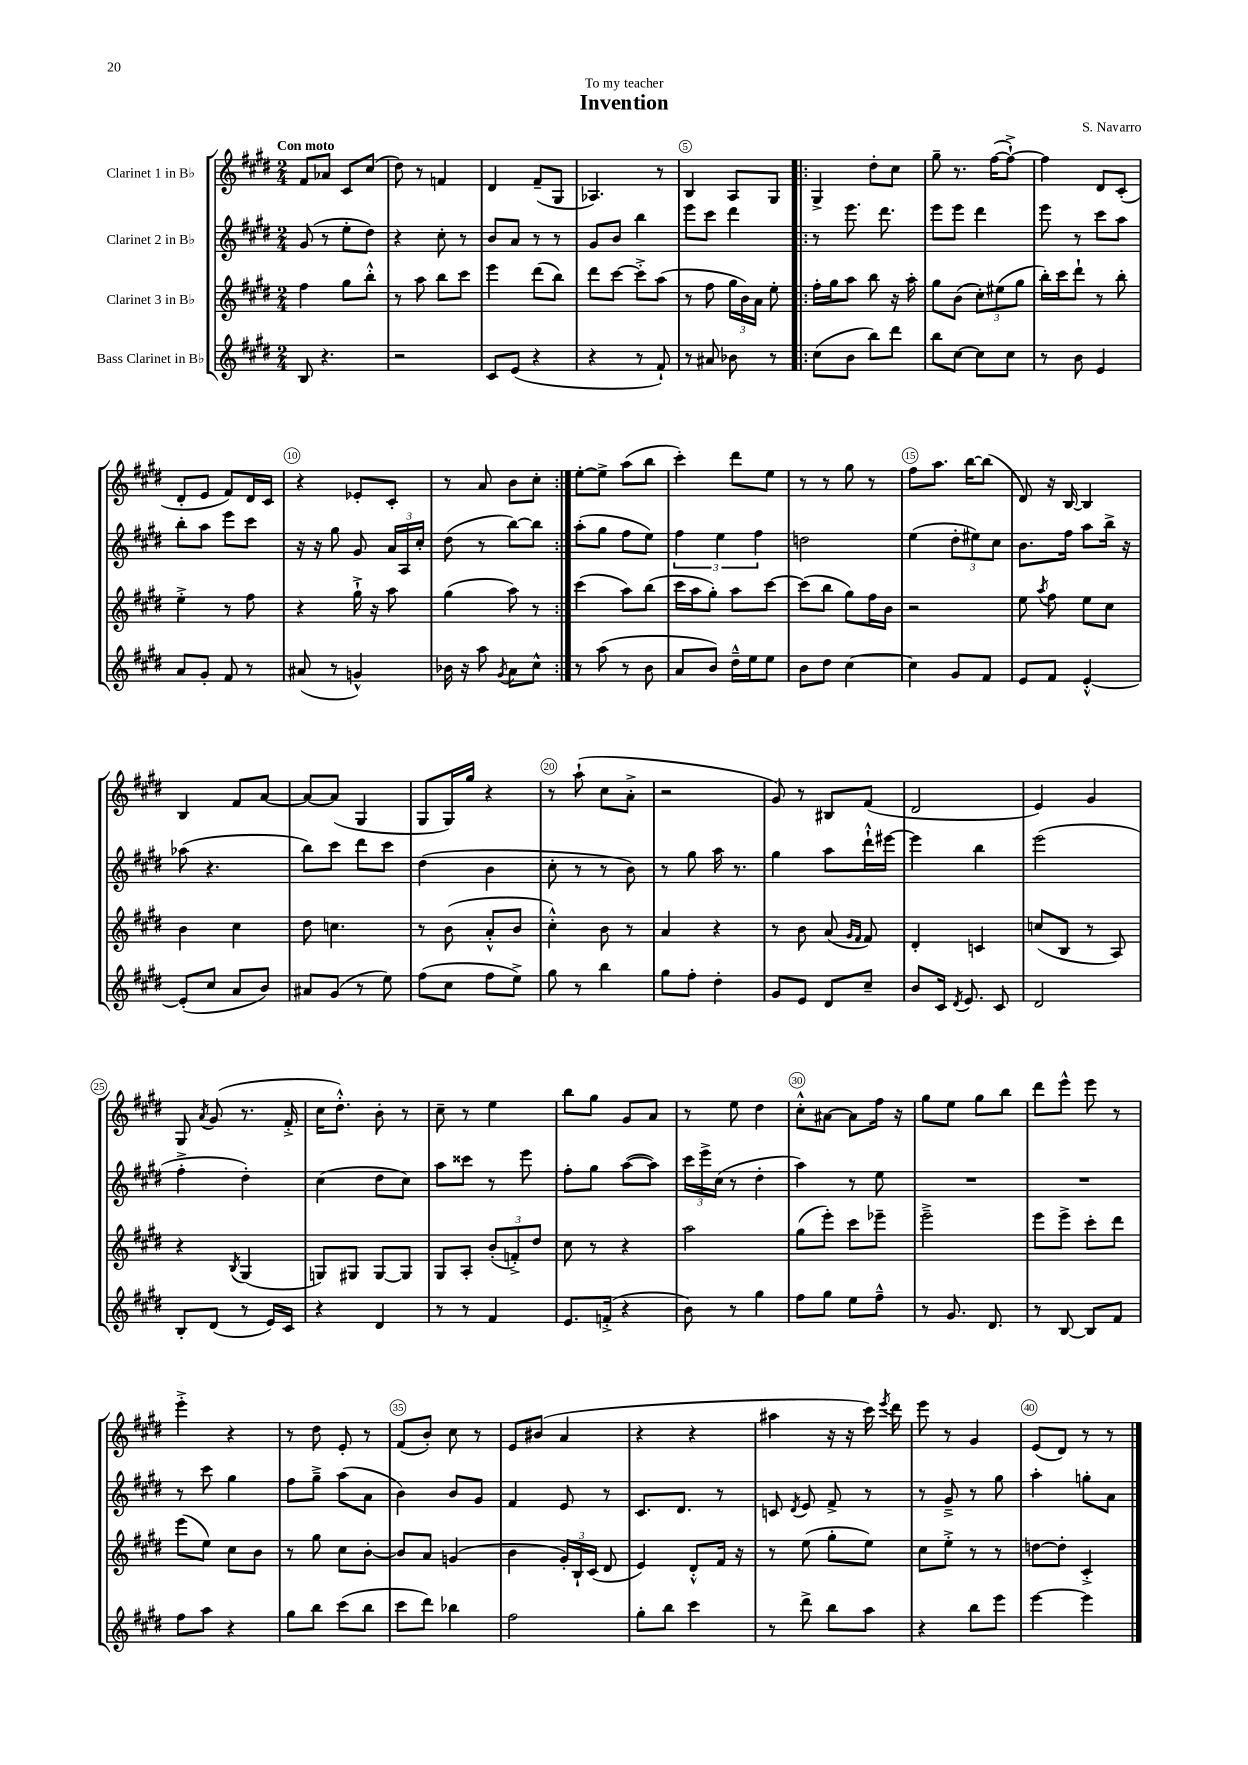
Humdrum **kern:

**kern	**kern	**kern	**kern
*staff4	*staff3	*staff2	*staff1
*clefG2	*clefG2	*clefG2	*clefG2
*k[f#c#g#d#]	*k[f#c#g#d#]	*k[f#c#g#d#]	*k[f#c#g#d#]
*M2/4	*M2/4	*M2/4	*M2/4
8B/	4ff#\	(8g#/	8f#/L
4.r	.	8r	8a-/J
.	8gg#\L	8ee'\L	8c#/L
.	8bb'^^\J	8dd#\J)	(8cc#/J
=	=	=	=
2r	8r	4r	8dd#\)
.	8aa\	.	8r
.	8bb\L	8cc#'\	4f/
.	8ccc#\J	8r	.
=	=	=	=
8c#/L	4eee\	8b/L	4d#/
(8e/J	.	8a/J	.
4r	(8ddd#\L	8r	(8f#~/L
.	8bb\J)	8r	8G#/J
=	=	=	=
4r	8ddd#\L	8g#/L	4.A-/)
.	[8ccc#\J	8b/J	.
8r	8ccc#'^\]L	4bb\	.
8f#`/)	(8aa\J	.	8r
=	=	=	=
8r	8r	8eee\L	4B/
8a#/	8ff#\	8ccc#\J	.
8b-\	24gg#\LL	4ddd#\	8A/L
.	24b\)	.	.
.	24a\JJ	.	.
8r	8ee'\	.	8G#/J
=!|:	=!|:	=!|:	=!|:
(8cc#\L	16ff#'\LL	8r	4G#^/
.	16gg#\J	.	.
8b\J	8aa\J	8.eee\	.
8bb\L)	8bb\	.	8dd#'\L
.	.	8.ddd#\	.
8ddd#\J	16r	.	8cc#\J
.	16aa'\	.	.
=	=	=	=
8bb\L	8gg#\L	8eee\L	8gg#~\
[8cc#\J	(8b\J	8eee\J	8.r
8cc#\]L	12cc#'\L)	4ddd#\	.
.	.	.	([16ff#\LK
.	(12ee#\	.	.
8cc#\J	.	.	8ff#`^\_J)
.	12gg#\J	.	.
=	=	=	=
8r	16bb'\LL)	8eee\	4ff#\]
.	16ccc#\J	.	.
8b\	8ddd#`\J	8r	.
4e/	8r	8ccc#\L	8d#/L
.	8bb'\	8aa\J	(8c#'/J
=	=	=	=
8a/L	4ee'^\	8bb'\L	8d#'/L
8g#'/J	.	8aa\J	8e/J
8f#/	8r	8eee\L	8f#/L)
8r	8ff#\	8ccc#\J	16d#/L
.	.	.	16c#/JJ
=	=	=	=
(8a#/	4r	16r	4r
.	.	16r	.
8r	.	8gg#\	.
4g^^/)	16gg#`^\	8g#/	8e-'/L
.	16r	.	.
.	8aa\	24a/LL	8c#'/J
.	.	24A/	.
.	.	24cc#'/JJ	.
=	=	=	=
16b-\	(4gg#\	(8dd#\	8r
16r	.	.	.
8aa\	.	8r	8a/
8qg#/	.	.	.
8a\L	8aa\)	[8bb\L)	8b\L
8cc#^^\J	8r	8bb\]J	8cc#'\J
=:|!	=:|!	=:|!	=:|!
8r	(4ccc#\	(8aa'\L	[8ee'\L
(8aa\	.	8gg#\J	8ee^\]J
8r	8aa\L)	8ff#\L	(8aa\L
8b\	(8bb\J	8ee\J)	8bb\J
=	=	=	=
8a/L	16ccc#\LL	6ff#\	4ccc#'\)
.	16aa\J	.	.
8b/J)	8gg#'\J)	.	.
.	.	6ee\	.
16dd#~^^\LL	8aa\L	.	8ddd#\L
16ee\J	.	.	.
.	.	6ff#\	.
8ee\J	[8ccc#\J	.	8ee\J
=	=	=	=
8b\L	(8ccc#\]L	2dd\	8r
8dd#\J	8bb\J	.	8r
[4cc#\	8gg#\L)	.	8gg#\
.	16ff#\L	.	8r
.	16b\JJ	.	.
=	=	=	=
4cc#\]	2r	(4ee\	8ff#\L
.	.	.	8.aa\J
8g#/L	.	12dd#'\L	.
.	.	.	[16bb\LK
.	.	12ee#\)	.
8f#/J	.	.	(8bb\]J
.	.	12cc#\J	.
=	=	=	=
8e/L	8ee\	8.b\L	8d#/)
.	8qaa/	.	.
8f#/J	8ff#\	.	16r
.	.	16ff#\Jk	[16B/
[4e'^^/	8ee\L	8aa\L	4B/]
.	8cc#\J	16bb^\Jk	.
.	.	16r	.
=	=	=	=
(8e'/]L	4b\	(8aa-\	4B/
8cc#/J	.	4.r	.
8a/L	4cc#\	.	8f#/L
8b/J)	.	.	[8a/J
=	=	=	=
8a#/L	8dd#\	8bb\L)	8a/_L
(8g#/J	4.cc\	8ccc#\J	(8a/]J
8r	.	8ddd#\L	4G#/
8ee\)	.	8ccc#\J	.
=	=	=	=
(8ff#\L	8r	(4dd#\	8G#/L
8cc#\J	(8b\	.	16G#/L)
.	.	.	16gg#/JJ
8ff#\L	8a'^^/L	4b\	4r
8ee^\J)	8b/J	.	.
=	=	=	=
8gg#\	4cc#'^^\)	8cc#'\	8r
8r	.	8r	(8aa`\
4bb\	8b\	8r	8cc#\L
.	8r	8b\)	8a'^\J
=	=	=	=
8gg#\L	4a/	8r	2r
8ff#'\J	.	8gg#\	.
4dd#'\	4r	16aa\	.
.	.	8.r	.
=	=	=	=
8g#/L	8r	4gg#\	8g#/)
8e/J	8b\	.	8r
8d#/L	(8a/	8aa\L	8B#/L
.	16qqg#/LL	.	.
.	16qqf#/JJ	.	.
8cc#~/J	8f#/)	16ddd#`^^\L	(8f#/J
.	.	[16eee#\JJ	.
=	=	=	=
8b/L	4d#'/	4eee#\]	2d#/
16c#/Jk	.	.	.
8qd#/	.	.	.
8.e/	.	.	.
.	4c/	4bb\	.
8c#/	.	.	.
=	=	=	=
2d#/	(8cc/L	(2eee\	4e/)
.	8B/J	.	.
.	8r	.	4g#/
.	8A/)	.	.
=	=	=	=
8B'/L	4r	4ff#'^\	8G#/
.	.	.	8qa/
(8d#/J	.	.	(8g#/
.	8qB/	.	.
8r	(4G#/	4dd#'\)	8.r
16e/LL)	.	.	.
16c#/JJ	.	.	16f#'^/
=	=	=	=
4r	8G/L)	(4cc#\	16cc#\LK
.	.	.	8.dd#'^^\J)
.	8G#/J	.	.
4d#/	[8G#/L	8dd#\L	8b'\
.	8G#/]J	8cc#\J)	8r
=	=	=	=
8r	8G#/L	8aa\L	8cc#~\
8r	8A'/J	8ccc##\J	8r
4f#/	(12b'/L	8r	4ee\
.	12f'^/)	.	.
.	.	8eee\	.
.	12dd#/J	.	.
=	=	=	=
8.e/L	8cc#\	8ff#'\L	8bb\L
.	8r	8gg#\J	8gg#\J
(16f'^/Jk	.	.	.
4r	4r	([8aa\L	8g#/L
.	.	8aa\]J)	8a/J
=	=	=	=
8b\)	2aa\	24ccc#\LL	8r
.	.	24eee^\	.
.	.	(24cc#\JJ	.
8r	.	8r	8ee\
4gg#\	.	4dd#'\	4dd#\
=	=	=	=
8ff#\L	(8gg#\L	4aa\)	8cc#'^^\L
8gg#\J	8eee'\J)	.	[8a#\J
8ee\L	8ccc#\L	8r	8a#\]L
8ff#~^^\J	8eee-~\J	8ee\	16ff#\Jk
.	.	.	16r
=	=	=	=
8r	2eee~^\	2r	8gg#\L
8.g#/	.	.	8ee\J
.	.	.	8gg#\L
8.d#/	.	.	.
.	.	.	8bb\J
=	=	=	=
8r	8eee\L	2r	8ddd#\L
[8B/	8eee^\J	.	8eee^^\J
8B/]L	8ccc#'\L	.	8eee\
8f#/J	8ddd#\J	.	8r
=	=	=	=
8ff#\L	(8eee\L	8r	4eee'^\
8aa\J	8ee\J)	8ccc#\	.
4r	8cc#\L	4gg#\	4r
.	8b\J	.	.
=	=	=	=
8gg#\L	8r	8ff#\L	8r
8bb\J	8gg#\	8gg#~^\J	8dd#\
(8ccc#\L	8cc#\L	(8aa\L	8e'/
8bb\J	[8b'\J	8a\J	8r
=	=	=	=
8ccc#\L	8b/]L	4b\)	(8f#/L
8ddd#\J)	8a/J	.	8b'/J)
4bb-\	(4g/	8b/L	8cc#\
.	.	8g#/J	8r
=	=	=	=
2ff#\	4b\	4f#/	8e/L
.	.	.	(8b#/J
.	24g#'/LL)	8e/	4a/
.	24B`/	.	.
.	(24c#/JJ	.	.
.	8d#/	8r	.
=	=	=	=
8gg#'\L	4e/)	8.c#/L	4r
8bb\J	.	.	.
.	.	8.d#/J	.
4ccc#\	8d#'^^/L	.	4r
.	16f#/Jk	8r	.
.	16r	.	.
=	=	=	=
8r	8r	8c/	4aa#\
.	.	8qd#/	.
8ddd#^\	(8ee\	8e/	.
8bb\L	8gg#'\L	8f#^/	16r
.	.	.	16r
8aa\J	8ee\J)	8r	16ccc#\)
.	.	.	8qeee/
.	.	.	16ddd#\
=	=	=	=
4r	8cc#\L	8r	8eee\
.	8ee'^\J	8g#~^/	8r
8bb\L	8r	8r	4g#/
8eee\J	8r	8gg#\	.
=	=	=	=
[4eee\	[8dd\L	4aa'\	(8e/L
.	8dd'\]J	.	8d#/J)
4eee\]	4c#'^/	8gg'\L	8r
.	.	8a\J	8r
==	==	==	==
*-	*-	*-	*-
